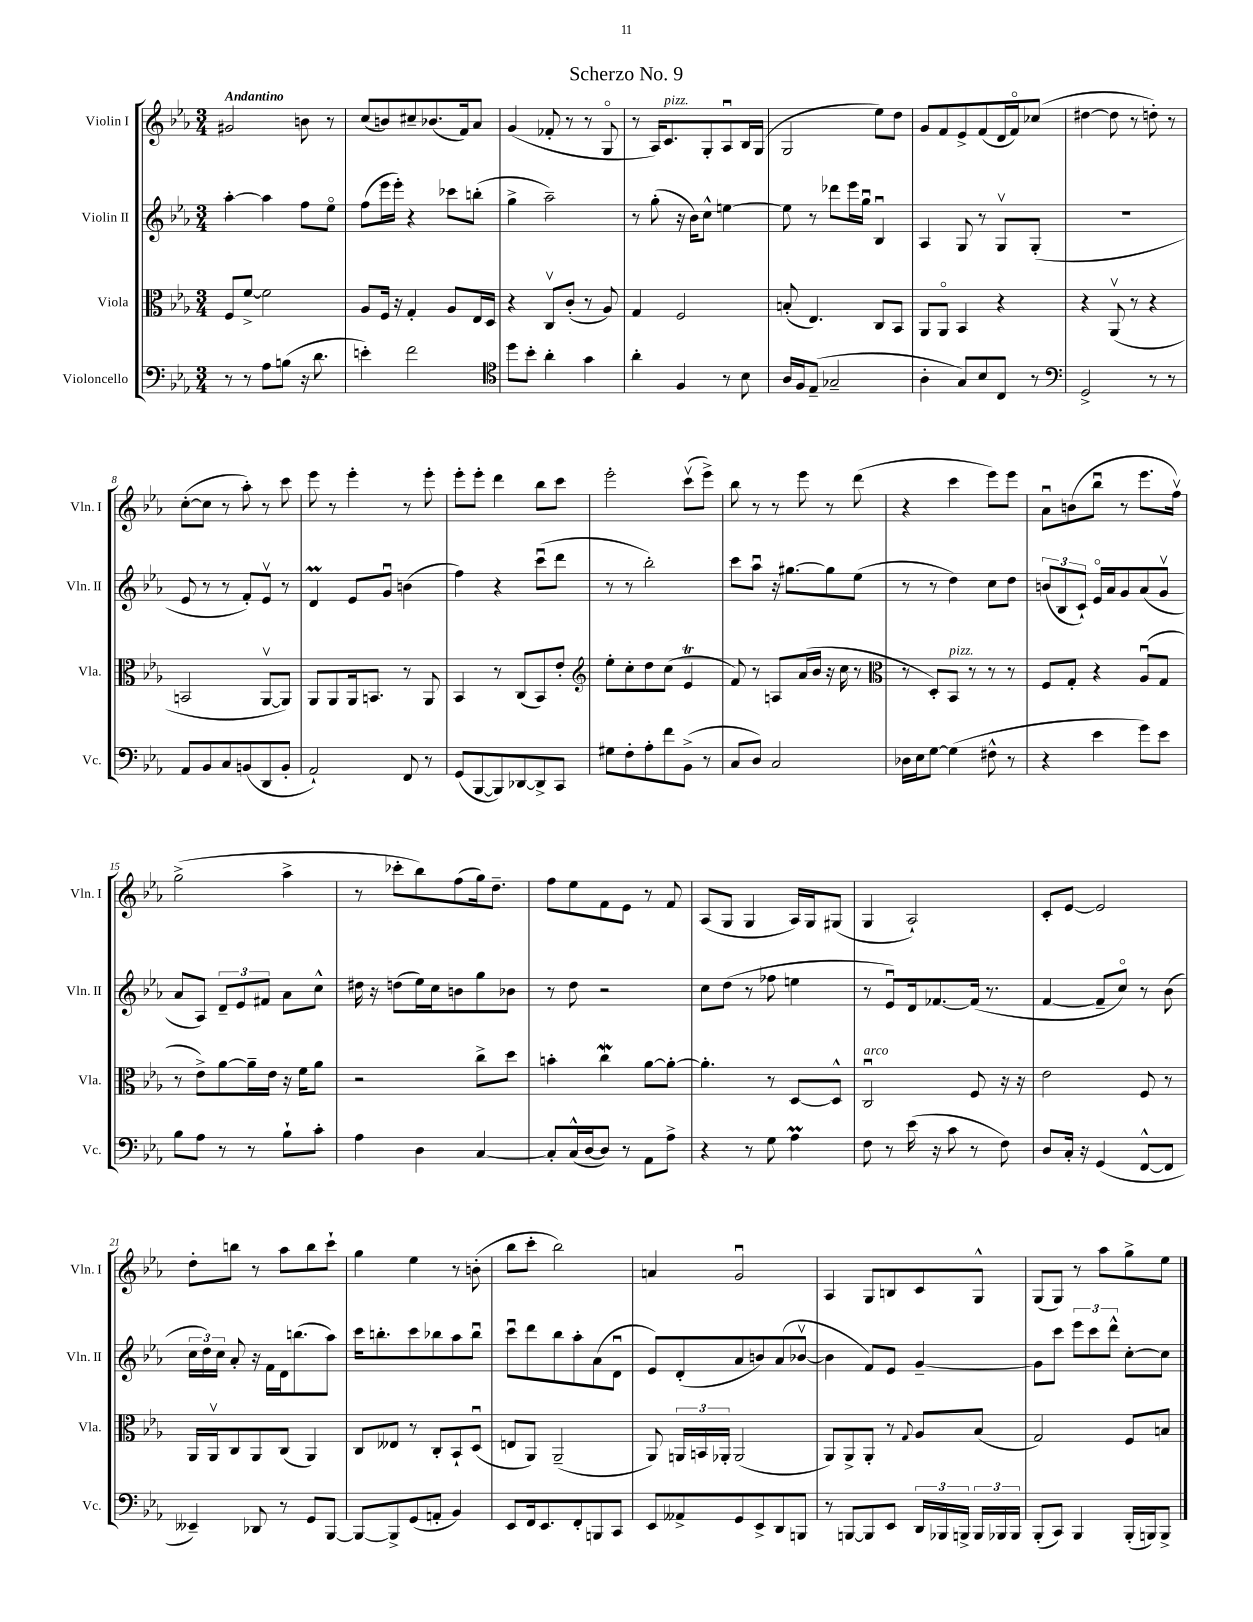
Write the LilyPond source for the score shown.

\header { title = "Scherzo No. 9" }
<<
\new StaffGroup <<
\new Staff = "s0" \with { instrumentName = "Violin I" shortInstrumentName = "Vln. I" } {
    \clef treble \key ees \major \numericTimeSignature \time 3/4 \tempo "Andantino"
    \autoBeamOff gis'2 b'8 r8 |
    c''8[( b'8) cis''8-- bes'8.( f'16) aes'8] |
    g'4( fes'8-. r8 r8 g8\flageolet |
    r8 aes16[) c'8.^\markup { \italic "pizz." } g8-. aes8\downbow bes16 g16]( |
    g2 ees''8[) d''8] |
    g'8[ f'8 ees'8-> f'8( d'16 f'16\flageolet) ces''8]( |
    dis''4~ dis''8 r8 d''8-.) r8 |
    c''8[~-.( c''8] r8 aes''8-.) r8 c'''8 |
    ees'''8 r8 ees'''4-. r8 ees'''8-. |
    ees'''8[-. ees'''8]-. d'''4 bes''8[ c'''8] |
    ees'''2-. c'''8[\upbow( ees'''8]->) |
    bes''8 r8 r8 ees'''8 r8 d'''8( |
    r4 c'''4 ees'''8[) ees'''8] |
    aes'8[\downbow b'8( bes''8]\downbow r8 ees'''8.[ f''16]\upbow) |
    g''2->( aes''4-> |
    r8 ces'''8[-. bes''8) f''8( g''16) d''8.]-- |
    f''8[ ees''8 f'8 ees'8] r8 f'8 |
    aes8[( g8] g4 aes16[) g16 gis8]( |
    g4 aes2-!) |
    c'8[-. ees'8]~ ees'2 |
    d''8[-. b''8] r8 aes''8[ b''8 c'''8]-! |
    g''4 ees''4 r8 b'8-.( |
    bes''8[ c'''8]-. bes''2) |
    a'4 g'2\downbow |
    aes4 g8[ b8 c'8 g8]-^ |
    g8[( g8]) r8 aes''8[ g''8-> ees''8] \bar "|." |
}
\new Staff = "s1" \with { instrumentName = "Violin II" shortInstrumentName = "Vln. II" } {
    \clef treble \key ees \major \numericTimeSignature \time 3/4
    \autoBeamOff aes''4~-. aes''4 f''8[ ees''8]\flageolet |
    f''8[( ees'''16 ees'''16]-.) r4 ces'''8[ b''8]-.( |
    g''4-> aes''2--) |
    r8 g''8-.( r16 bes'16[) c''8]-^ e''4~ |
    e''8 r8 des'''8[ ees'''16 g''16]\downbow bes4\downbow |
    aes4 g8 r8 g8[\upbow g8]-.( |
    R2. |
    ees'8 r8 r8 f'8[-.) ees'8]\upbow r8 |
    d'4\prall ees'8[ g'8]\downbow b'4( |
    f''4) r4 c'''8[\downbow( d'''8] |
    r8 r8 bes''2-.) |
    c'''8[ aes''8]\downbow r16 gis''8.[~ gis''8 ees''8]( |
    r8 r8 d''4) c''8[ d''8] |
    \tuplet 3/2 { b'8[( bes8 c'8]-!) } ees'16[\flageolet aes'16 g'8 aes'8( g'8]\upbow |
    aes'8[ aes8]) \tuplet 3/2 { d'8[-- ees'8 fis'8] } aes'8[ c''8]-^ |
    dis''16 r16 d''8[( ees''16) c''16 b'8 g''8 bes'8] |
    r8 d''8 r2 |
    c''8[ d''8]( r8 fes''8 e''4 |
    r8 ees'8[\downbow) d'16 fes'8.~ fes'16]( r8. |
    f'4~ f'8[-- c''8]\flageolet) r8 bes'8( |
    \tuplet 3/2 { c''16[ d''16) c''16] } aes'8-. r16 f'16[ d'16 b''8.( aes''8]) |
    c'''16[ b''8.-. c'''8 bes''8 aes''8 bes''8]\downbow |
    c'''8[\downbow d'''8 bes''8 aes''8-. aes'8( d'8]\downbow |
    ees'8[) d'8-.( aes'8 b'8) aes'8( bes'8]~\upbow |
    bes'4 f'8[) ees'8] g'4~-- |
    g'8[ c'''8] \tuplet 3/2 { ees'''8[ c'''8 d'''8]-^ } c''8[~-. c''8] \bar "|." |
}
\new Staff = "s2" \with { instrumentName = "Viola" shortInstrumentName = "Vla." } {
    \clef alto \key ees \major \numericTimeSignature \time 3/4
    \autoBeamOff f8[ f'8]~-> f'2 |
    aes8[ f16] r16 g4-. aes8[ ees16 d16] |
    r4 c8[\upbow c'8]-.( r8 aes8) |
    g4 f2 |
    b8-.( ees4.) c8[ bes,8] |
    aes,8[ aes,8]\flageolet bes,4 r4 |
    r4 aes,8\upbow( r8 r4 |
    b,2 aes,8[~\upbow aes,8]) |
    aes,8[ aes,8 aes,16 b,8.] r8 aes,8 |
    bes,4 r8 c8[( bes,8) ees'8]-. |
    \clef treble ees''8[-. c''8-. d''8 c''8]( ees'4\trill |
    f'8) r8 a8[ aes'16( bes'16] r16 c''16 r8 |
    \clef alto r8 d8[-.) bes,8]^\markup { \italic "pizz." } r8 r8 r8 |
    f8[ g8]-. r4 aes8[\downbow( g8] |
    r8 ees'8[->) aes'8~ aes'16-- ees'16] r16 f'16[ aes'8] |
    r2 c''8[-> d''8] |
    b'4-. c''4\mordent aes'8[~ aes'8]~-. |
    aes'4.-. r8 d8[~ d8]-^ |
    c2\downbow^\markup { \italic "arco" } f8 r16 r16 |
    ees'2 f8 r8 |
    aes,16[ aes,16\upbow c8 aes,8 c8]( aes,4) |
    c8[ eeses8] r8 c8[-. bes,8-! d8]\downbow( |
    e8[ aes,8]) aes,2--( |
    aes,8) \tuplet 3/2 { a,16[ b,16 aes,16]-. } aes,2( |
    aes,8[) aes,8-> aes,8]-. r8 \appoggiatura { g8 } aes8[ bes8]( |
    g2) f8[ b8] \bar "|." |
}
\new Staff = "s3" \with { instrumentName = "Violoncello" shortInstrumentName = "Vc." } {
    \clef bass \key ees \major \numericTimeSignature \time 3/4
    \autoBeamOff r8 r8 aes8[ b8]( r16 d'8. |
    e'4-.) f'2 |
    \clef tenor d''8[ bes'8]-. aes'4-. g'4 |
    aes'4-. f4 r8 bes8 |
    aes16[ f16 ees8]--( ges2-- |
    aes4-. g8[) bes8 c8] r8 |
    \clef bass g,2-> r8 r8 |
    aes,8[ bes,8 c8 b,8( d,8 b,8]-. |
    aes,2-!) f,8 r8 |
    g,8[( bes,,8~ bes,,8) des,8~ des,8-> c,8] |
    gis8[ f8-. aes8-. f'8 bes,8]->( r8 |
    c8[ d8]) c2 |
    des16[ ees16 g8]~ g4( fis8-^ r8 |
    r4 ees'4 g'8[) ees'8] |
    bes8[ aes8] r8 r8 bes8[-! c'8]-. |
    aes4 d4 c4~ |
    c8[-. c16-^( d16~ d8]) r8 aes,8[ aes8]-> |
    r4 r8 g8 aes4\prall |
    f8 r8 ees'16( r16 c'8 r8 f8) |
    d8[ c16]-. r16 g,4( f,8[~-^ f,8] |
    eeses,4--) des,8 r8 g,8[ bes,,8]~ |
    bes,,8[~ bes,,8-> g,8( a,8]-. bes,4) |
    ees,8[ f,16 ees,8. f,8-. b,,8 c,8] |
    ees,8[ aeses,8-> g,8 ees,8-> d,8 b,,8] |
    r8 b,,8[~ b,,8 ees,8] \tuplet 3/2 { d,16[ bes,,16 b,,16]-> } \tuplet 3/2 { b,,16[ bes,,16 bes,,16] } |
    bes,,8[-.( c,8]) bes,,4 bes,,16[-.( b,,16) b,,8]-> \bar "|." |
}
>>
>>
